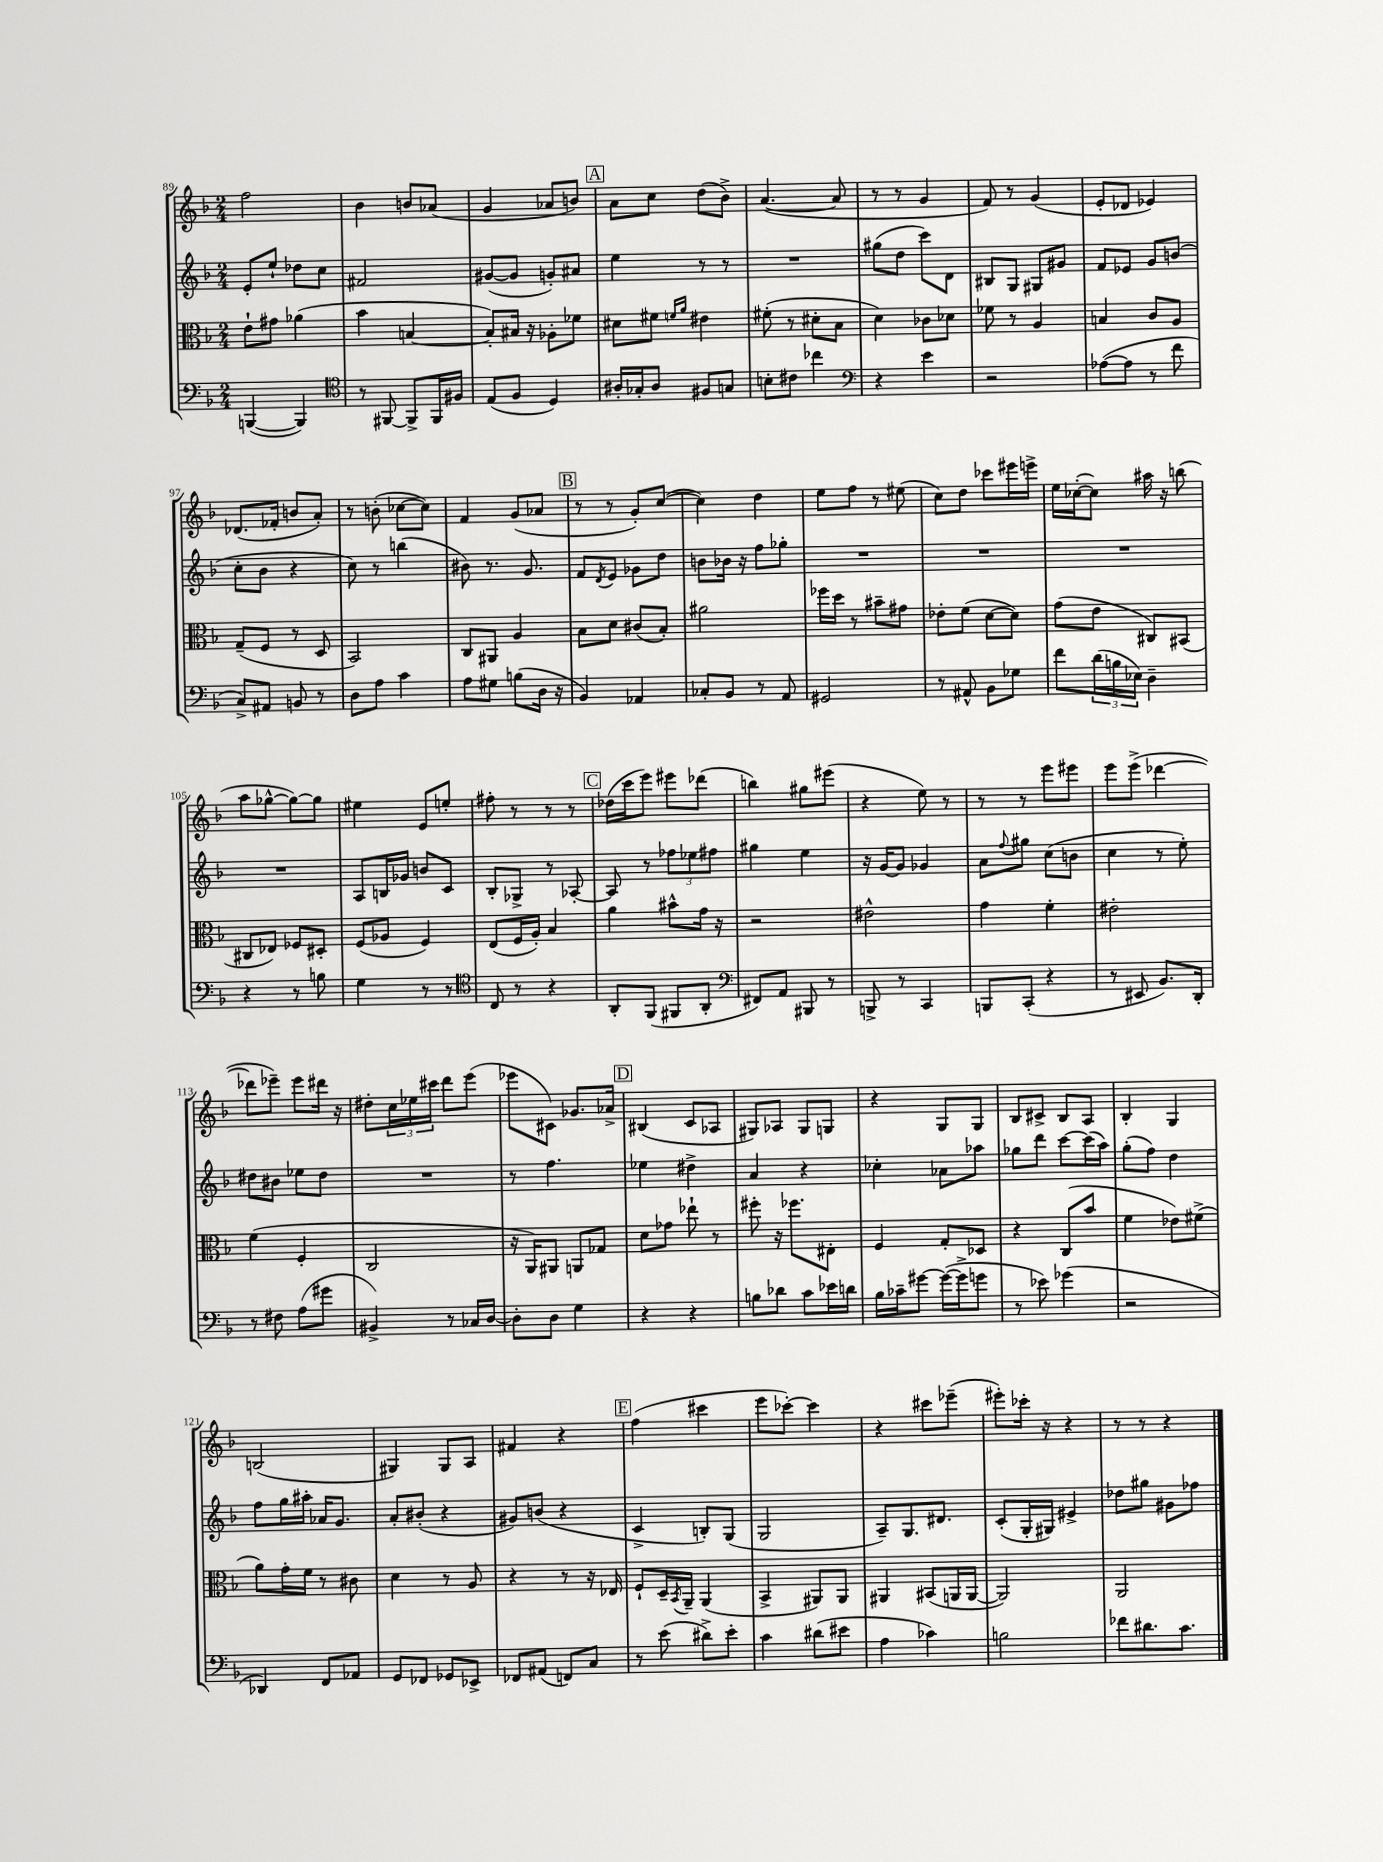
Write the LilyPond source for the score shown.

<<
\new StaffGroup <<
\new Staff = "s0" {
    \clef treble \key f \major \numericTimeSignature \time 2/4
    f''2 |
    bes'4 b'8 aes'8( |
    g'4 aes'8 b'8) |
    \mark \markup { \box "A" } a'8 c''8 d''8( bes'8->) |
    a'4.~( a'8 |
    r8 r8 g'4 |
    f'8) r8 g'4( |
    e'8-. des'8 ees'4) |
    des'8.( fes'16-. b'8 a'8-.) |
    r8 b'8-.( ces''8~ ces''8) |
    f'4 g'8( aes'8 |
    \mark \markup { \box "B" } r8 r8 g'8-.) c''8~( |
    c''4) d''4 |
    e''8 f''8 r8 eis''8( |
    c''8) d''8 ces'''8 eis'''16 e'''16-> |
    e''16 ces''16~-.( ces''8) ais''16 r16 b''8( |
    a''8 ges''8~-^ ges''8~) ges''8 |
    eis''4 e'8 e''8-. |
    fis''8-. r8 r8 r8 |
    \mark \markup { \box "C" } des''16( c'''16 e'''8) eis'''8 des'''8( |
    b''4) gis''8 eis'''8( |
    r4 e''8) r8 |
    r8 r8 e'''8 eis'''8 |
    e'''8 e'''8->( des'''4~ |
    des'''8 ees'''8--) ees'''8 dis'''16 r16 |
    dis''8-. \tuplet 3/2 { c''16 ees''16 cis'''16 } d'''8 e'''8( |
    ees'''8 cis'8) ges'8. aes'16-> |
    \mark \markup { \box "D" } bis4( c'8 aes8 |
    gis8) aes8 gis8 g8 |
    r4 g8 g8 |
    bes8 cis'8-> bes8 a8 |
    bes4-. g4 |
    b2( |
    gis4) gis8 a8 |
    fis'4 r4 |
    \mark \markup { \box "E" } f''4( cis'''4 |
    e'''8 ces'''8~-.) ces'''4 |
    r4 cis'''8 ees'''8--( |
    eis'''8-.) ces'''16-. r16 r4 |
    r8 r8 r4 \bar "|." |
}
\new Staff = "s1" {
    \clef treble \key f \major \numericTimeSignature \time 2/4
    e'8-. e''8-! des''8 c''8 |
    fis'2 |
    gis'8~( gis'8 g'8-.) ais'8 |
    \mark \markup { \box "A" } e''4 r8 r8 |
    R2 |
    gis''8( d''8 c'''8) d'8 |
    bis8 g8 gis8 gis'8 |
    f'8 ees'8 g'8 b'8( |
    c''8-. bes'8 r4 |
    c''8) r8 b''4( |
    bis'8) r8. g'8. |
    \mark \markup { \box "B" } f'8 \acciaccatura { d'8 } e'8 ges'8 d''8 |
    b'8 bes'16 r16 f''8 ges''8-. |
    R2 |
    R2 |
    R2 |
    R2 |
    a8 b16 ges'16 b'8 c'8 |
    bes8-. ges8-> r8 aes8~-. |
    \mark \markup { \box "C" } aes8 r8 \tuplet 3/2 { fes''8 ees''8 fis''8 } |
    gis''4 e''4 |
    r16 g'16~ g'8 ges'4 |
    a'8 \appoggiatura { f''8 } gis''8 c''8( b'8 |
    c''4 r8 e''8-.) |
    dis''8 bis'8 ees''8 dis''8 |
    R2 |
    r8 f''4. |
    \mark \markup { \box "D" } ees''4 dis''4-> |
    a'4 r4 |
    ces''4-. aes'8 aes''8 |
    ges''8 d'''8 c'''8~ c'''16( a''16) |
    g''8-.( f''8) d''4 |
    f''8 g''16 ais''16-. aes'16 g'8. |
    a'8-. bis'8-.( r4 |
    gis'8) b'8( r4 |
    \mark \markup { \box "E" } c'4-> b8-.) g8( |
    g2 |
    a8--) g8. dis'8. |
    c'8-.( g16-. gis16) eis'4-> |
    des''8 gis''8 gis'8 fes''8 \bar "|." |
}
\new Staff = "s2" {
    \clef alto \key f \major \numericTimeSignature \time 2/4
    e'8-! gis'8 aes'4( |
    bes'4 b4~ |
    b8-.) bis16 r16 aes8-. fes'8 |
    \mark \markup { \box "A" } dis'8 fis'8 \grace { f'16 a'16 } eis'4 |
    fis'8-.( r8 dis'8-. bes8 |
    d'4) ces'8 des'8 |
    fes'8 r8 a4 |
    b4 c'8 a8 |
    g8--( f8 r8 d8 |
    bes,2) |
    c8 ais,8 a4 |
    \mark \markup { \box "B" } bes8 d'8 cis'8( bes8-.) |
    ais'2 |
    fes''16 d''16 r8 bis'8-- gis'8 |
    ees'8-. f'8( d'8~ d'8) |
    g'8( e'8 cis8) bis,8( |
    cis8 ees8) fes8 dis8-. |
    f8( aes8 f4) |
    e8( f16 a16-.) bes4 |
    \mark \markup { \box "C" } a'4 bis'8-^ g'16 r16 |
    r2 |
    eis'2-^ |
    g'4 f'4-. |
    eis'2-. |
    f'4( f4-. |
    c2 |
    r16 a,16) ais,8 a,8 ges8 |
    \mark \markup { \box "D" } d'8 ges'8 ees''8-! r8 |
    fis''8-. r16 fes''8. eis8-. |
    f4 g8-. des8 |
    r4 c8( bes'8 |
    f'4 ees'8) fis'8->( |
    a'8) g'16-. f'16 r8 cis'8 |
    d'4 r8 a8 |
    r4 r8 r16 ees16 |
    \mark \markup { \box "E" } f8-! d16-- \acciaccatura { bes,8 } a,16-- a,4( |
    bes,4-> ais,8) ais,8 |
    ais,4 bis,8( a,16 a,16~ |
    a,2) |
    a,2 \bar "|." |
}
\new Staff = "s3" {
    \clef bass \key f \major \numericTimeSignature \time 2/4
    b,,4~( b,,4) |
    \clef tenor r8 fis,8~ fis,8-> fis,16 fis16 |
    e8( f8 d4) |
    \mark \markup { \box "A" } ais16-. ges16-. ais8 fis8 g8 |
    b8-. cis'8 ces''4 |
    \clef bass r4 e'4 |
    r2 |
    aes8~( aes8 r8 f'8 |
    c8->) ais,8 b,8 r8 |
    d8 a8 c'4 |
    a8 gis8 b8( d16 r16 |
    \mark \markup { \box "B" } bes,4) aes,4 |
    ces8-. bes,8 r8 a,8 |
    gis,2 |
    r8 ais,8-^ bes,8 ges8 |
    f'8 \tuplet 3/2 { d'16( b16 ees16) } d4-- |
    r4 r8 b8 |
    g4 r8 r8 |
    \clef tenor c8 r8 r4 |
    \mark \markup { \box "C" } a,8-. f,8( fis,8 a,8-. |
    \clef bass fis,8) a,8 bis,,8 r8 |
    b,,8-> r8 c,4 |
    b,,8 c,8-.( r4 |
    r8 eis,8 bes,8.) d,16-. |
    r8 fis8 a8( gis'8 |
    bis,4->) r8 ces16 d16~ |
    d8-. d8 g4 |
    \mark \markup { \box "D" } r4 r4 |
    b8 des'8 c'8 ees'16 d'16 |
    bes16 ces'16-- gis'8~ gis'16~( gis'16-> g'8 |
    r8 ees'8) ges'4( |
    r2 |
    des,4) f,8 aes,8 |
    g,8 fes,8 ges,8 ees,8-> |
    fes,8 ais,8( f,8) c8 |
    \mark \markup { \box "E" } r8 e'8( dis'8->) e'8-. |
    c'4 dis'8( eis'8 |
    a4 ces'4) |
    b2 |
    fes'8 dis'8. c'8. \bar "|." |
}
>>
>>
\layout { \context { \Score currentBarNumber = #89 } }
